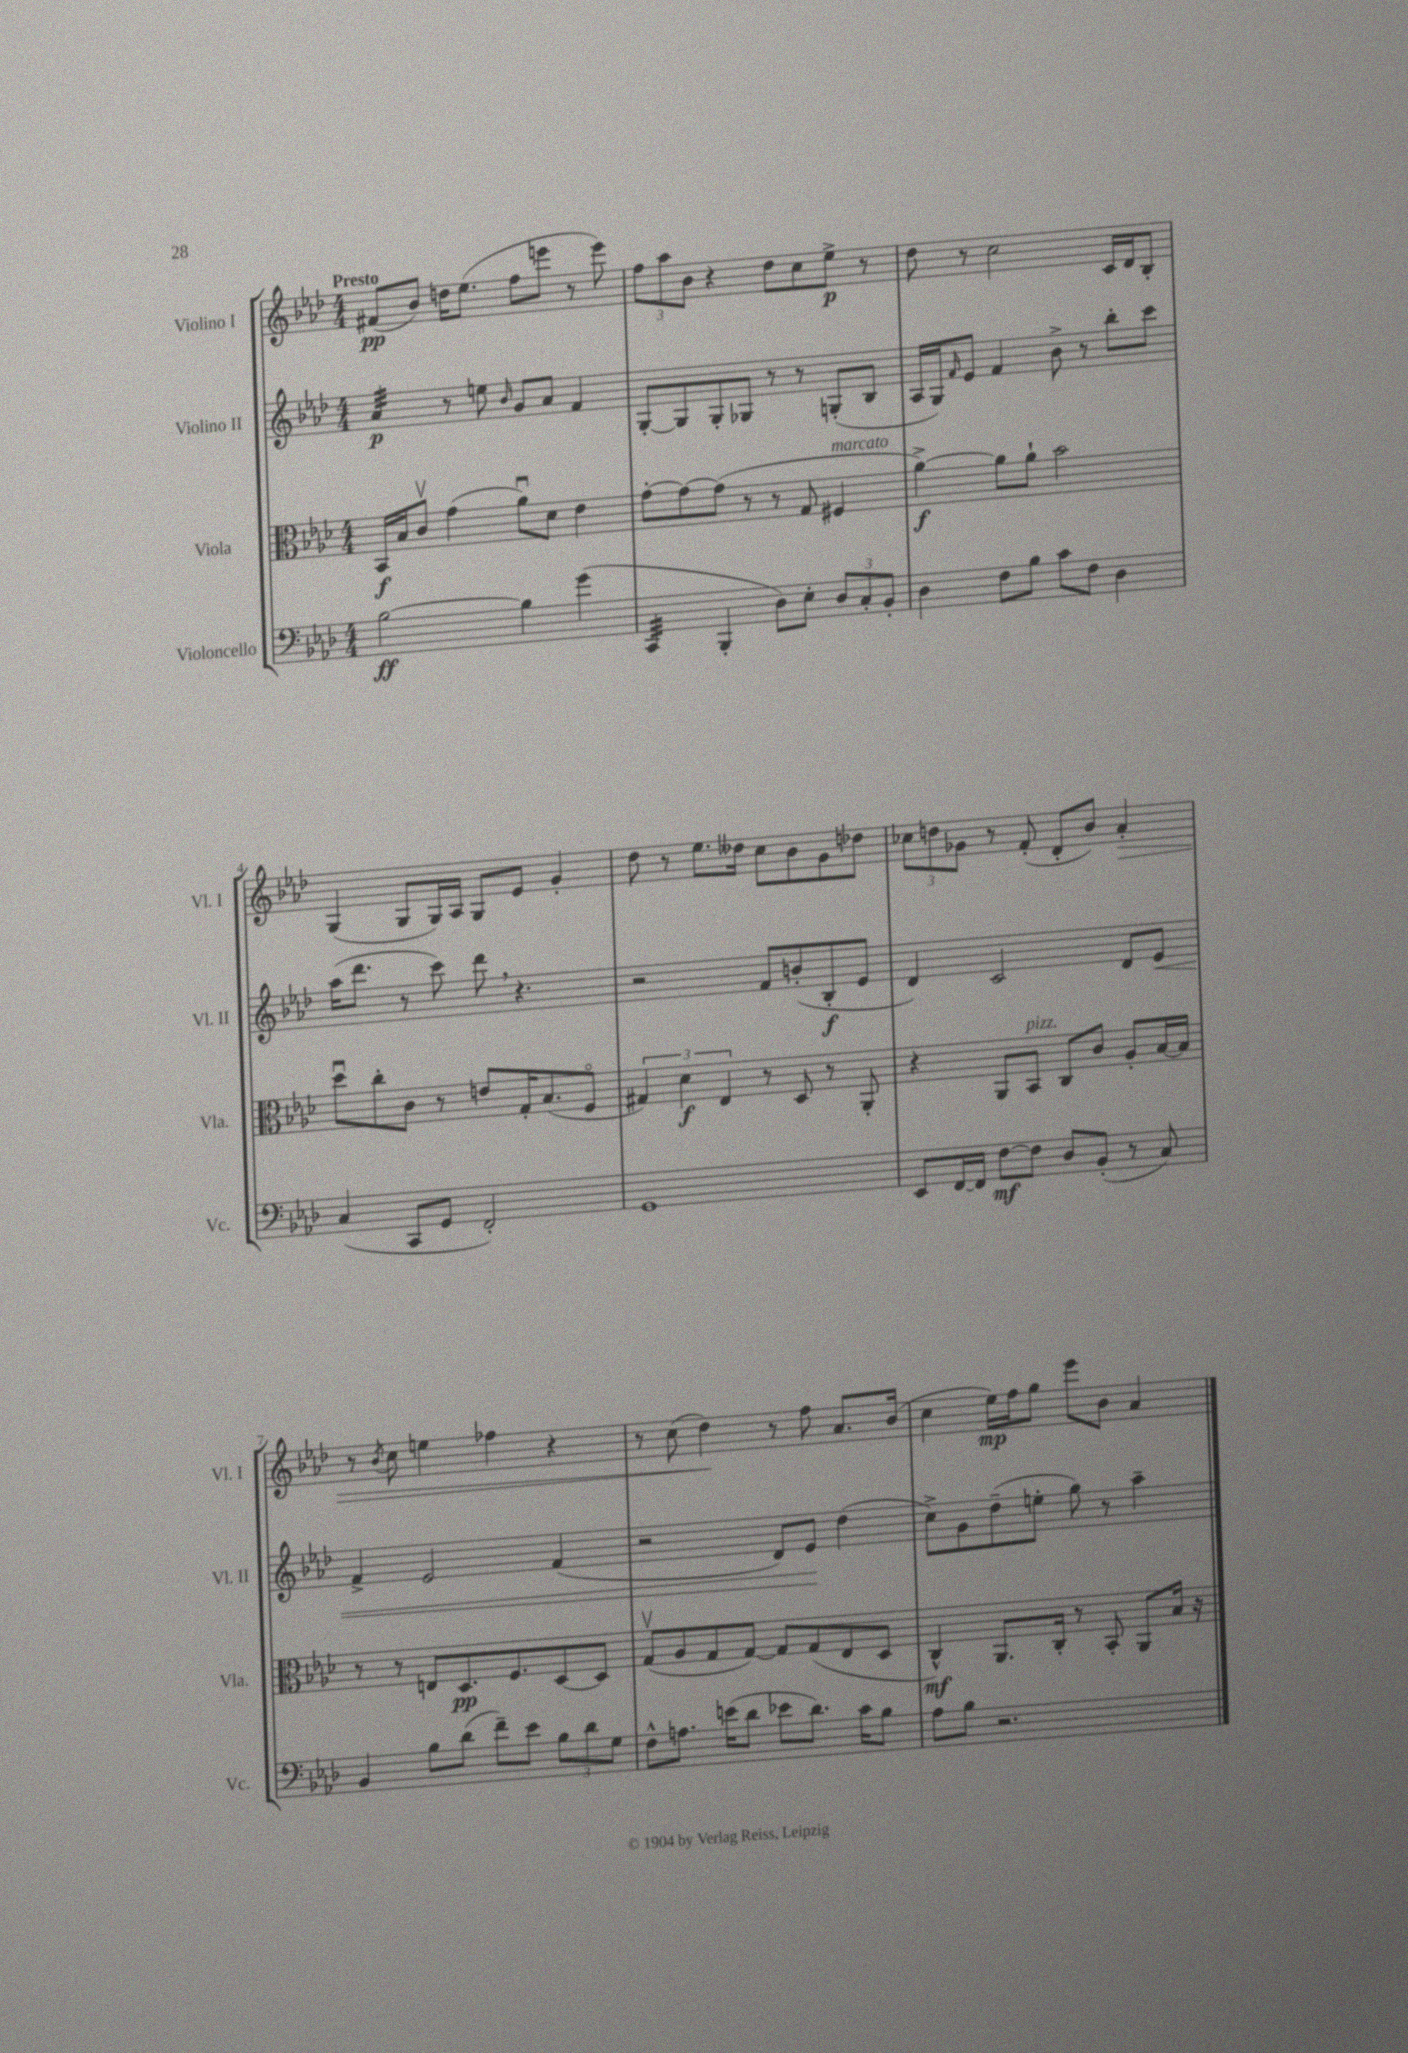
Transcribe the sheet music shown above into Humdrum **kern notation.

**kern	**dynam	**kern	**dynam	**kern	**dynam	**kern	**dynam
*part4	*part4	*part3	*part3	*part2	*part2	*part1	*part1
*staff4	*staff4	*staff3	*staff3	*staff2	*staff2	*staff1	*staff1
*I"Violoncello	*	*I"Viola	*	*I"Violino II	*	*I"Violino I	*
*I'Vc.	*	*I'Vla.	*	*I'Vl. II	*	*I'Vl. I	*
*clefF4	*	*clefC3	*	*clefG2	*	*clefG2	*
*k[b-e-a-d-]	*	*k[b-e-a-d-]	*	*k[b-e-a-d-]	*	*k[b-e-a-d-]	*
*M4/4	*	*M4/4	*	*M4/4	*	*M4/4	*
=1	=1	=1	=1	=1	=1	=1	=1
!	!	!	!	!	!	!LO:TX:a:B:t=Presto	!
*	*	*	*	*tremolo	*	*	*
[2B-\	ff	16BB-/LL	f	32a-/LLL	p	(8f#X/L	pp
.	.	.	.	32a-/	.	.	.
.	.	16B-/J	.	32a-/	.	.	.
.	.	.	.	32a-/	.	.	.
.	.	8cv/J	.	32a-/	.	8b-/J)	.
.	.	.	.	32a-/	.	.	.
.	.	.	.	32a-/	.	.	.
.	.	.	.	32a-/JJJ	.	.	.
*	*	*	*	*Xtremolo	*	*	*
.	.	(4g\	.	8r	.	16ddn\KL	.
.	.	.	.	.	.	(8.ee-\J	.
.	.	.	.	8een\	.	.	.
.	.	.	.	16qqb-/	.	.	.
4B-\]	.	8a-u\L)	.	8g/L	.	8ff\L	.
.	.	8d-\J	.	8a-/J	.	8eeen\J	.
(4g\	.	4e-\	.	4f/	.	8r	.
.	.	.	.	.	.	8eee\)	.
=2	=2	=2	=2	=2	=2	=2	=2
*tremolo	*	*	*	*	*	*	*
32CC/LLL	.	[8g'\L	.	[8G'/L	.	12ff\L	.
32CC/	.	.	.	.	.	.	.
32CC/	.	.	.	.	.	.	.
.	.	.	.	.	.	12aa-\	.
32CC/	.	.	.	.	.	.	.
32CC/	.	8g\_	.	8G/]	.	.	.
32CC/	.	.	.	.	.	.	.
.	.	.	.	.	.	12b-\J	.
32CC/	.	.	.	.	.	.	.
32CC/JJJ	.	.	.	.	.	.	.
*Xtremolo	*	*	*	*	*	*	*
4BBB-'/	.	(8g\J]	.	8G'/	.	4r	.
.	.	8r	.	8G-X/J	.	.	.
8D-\L)	.	8r	.	8r	.	8dd-\L	.
8E-'\J	.	8G/	.	8r	.	8cc\	.
!	!	!LO:TX:a:i:t=marcato	!	!	!	!	!
12D-/L	.	4F#X/	.	(8Gn'/L	.	8ee-^\J	p
12C'/	.	.	.	.	.	.	.
.	.	.	.	8B-/J	.	8r	.
12BB-'/J	.	.	.	.	.	.	.
=3	=3	=3	=3	=3	=3	=3	=3
4D-\	.	[4a-^\)	f	16A-/LL	.	8dd-\	.
.	.	.	.	16G/J)	.	.	.
.	.	.	.	16qqf/	.	.	.
.	.	.	.	8e-/J	.	8r	.
8F\L	.	8a-\L]	.	4f/	.	2cc\	.
8B-\J	.	8a-`\J	.	.	.	.	.
8c\L	.	2b-\	.	8b-^\	.	.	.
8F\J	.	.	.	8r	.	.	.
4D-\	.	.	.	8bb-'\L	.	16c/LL	.
.	.	.	.	.	.	16d-/J	.
.	.	.	.	8ccc\J	.	8B-'/J	.
!!LO:LB:g=z
=4	=4	=4	=4	=4	=4	=4	=4
(4C/	.	8dd-u\L	.	(16aa-\KL	.	(4G/	.
.	.	.	.	8.ddd-\J	.	.	.
.	.	8cc'\	.	.	.	.	.
8CC/L	.	8c\J	.	8r	.	8G/L	.
8GG/J	.	8r	.	8ccc\)	.	16G/L)	.
.	.	.	.	.	.	16A-/JJ	.
2FF'/)	.	8en/L	.	8ddd-,\	.	8G/L	.
.	.	16G'/K	.	4.r	.	8e-/J	.
.	.	(8.B-/	.	.	.	.	.
.	.	.	.	.	.	4g'/	.
.	.	8F/J	.	.	.	.	.
=5	=5	=5	=5	=5	=5	=5	=5
1GG	.	6G#X/)	.	2r	.	8dd-\	.
.	.	.	.	.	.	8r	.
.	.	6d-\	f	.	.	.	.
.	.	.	.	.	.	8.ee-\L	.
.	.	6E-/	.	.	.	.	.
.	.	.	.	.	.	16dd--X\Jk	.
.	.	8r	.	8f/L	.	8cc\L	.
.	.	8D-/	.	(8bn'/	.	8b-\	.
.	.	8r	.	8B-'/	f	8g\	.
.	.	8AA-'/	.	8e-/J	.	8dd-X\J	.
=6	=6	=6	=6	=6	=6	=6	=6
8EE-/L	.	4r	.	4d-/)	.	12cc-X\L	.
.	.	.	.	.	.	12ddn\	.
[16FF/L	.	.	.	.	.	.	.
.	.	.	.	.	.	12g-X\J	.
16FF/JJ]	.	.	.	.	.	.	.
[8F\L	mf	8AA-/L	.	2c/	.	8r	.
!	!	!LO:TX:a:i:t=pizz.	!	!	!	!	!
8F\J]	.	8BB-/J	.	.	.	(8f'/	.
8D-/L	.	8C/L	.	.	.	8d-'/L	.
(8BB-'/J	.	8c/J	.	.	.	8b-/J)	.
!	!	!	!	!	!	!	!LO:HP:b
8r	.	8A-'/L	.	8d-/L	.	4a-'/	>
!	!	!	!	!	!LO:HP:b	!	!
8C/)	.	[16B-/L	.	8e-/J	<	.	.
.	.	16B-/JJ]	.	.	.	.	.
!!LO:LB:g=z
=7	=7	=7	=7	=7	=7	=7	=7
4BB-/	.	8r	.	4f^/	.	8r	.
.	.	.	.	.	.	8qb-/	.
.	.	8r	.	.	.	8cc\	.
8B-\L	.	8En/L	.	2e-/	.	4een\	.
(8d-\J	.	8.D-/	pp	.	.	.	.
8f~\L)	.	.	.	.	.	4ff-X\	.
.	.	8.F/	.	.	.	.	.
8e-\J	.	.	.	.	.	.	.
12B-\L	.	[8D-/	.	(4f/	.	4r	.
12d-\	.	.	.	.	.	.	.
.	.	8D-/J]	.	.	.	.	.
12G\J	.	.	.	.	.	.	.
=8	=8	=8	=8	=8	=8	=8	=8
8F^^\L	.	(8Gv/L	.	2r	.	8r	.
8.An\J	.	8A-/	.	.	.	(8cc\	.
.	.	8G/	.	.	.	4dd-\)	.
(16en\KL	.	.	.	.	.	.	.
8d-\J	.	[8G/J)	.	.	.	.	.
8e-X\L	.	8G/L]	.	8d-/L)	.	8r	]
8.d-\J)	.	(8G/	.	8e-/J	.	8ff\	.
.	.	8E-/	.	(4dd-\	[	8.a-/L	.
16c\KL	.	.	.	.	.	.	.
8B-\J	.	8D-/J	.	.	.	.	.
.	.	.	.	.	.	(16b-/Jk	.
=9	=9	=9	=9	=9	=9	=9	=9
8A-\L	.	4C^^/)	mf	8cc^\L)	.	4cc\	.
8B-\J	.	.	.	8g\	.	.	.
2.r	.	8.AA-/L	.	(8dd-~\	.	16ee-\LL)	mp
.	.	.	.	.	.	16ff\J	.
.	.	.	.	8een'\J	.	8gg\J	.
.	.	16C'/Jk	.	.	.	.	.
.	.	8r	.	8gg\)	.	8eee-\L	.
.	.	8BB-'/	.	8r	.	8b-\J	.
.	.	8AA-/L	.	4aa-~\	.	4a-/	.
.	.	16B-/Jk	.	.	.	.	.
.	.	16r	.	.	.	.	.
==	==	==	==	==	==	==	==
*-	*-	*-	*-	*-	*-	*-	*-
